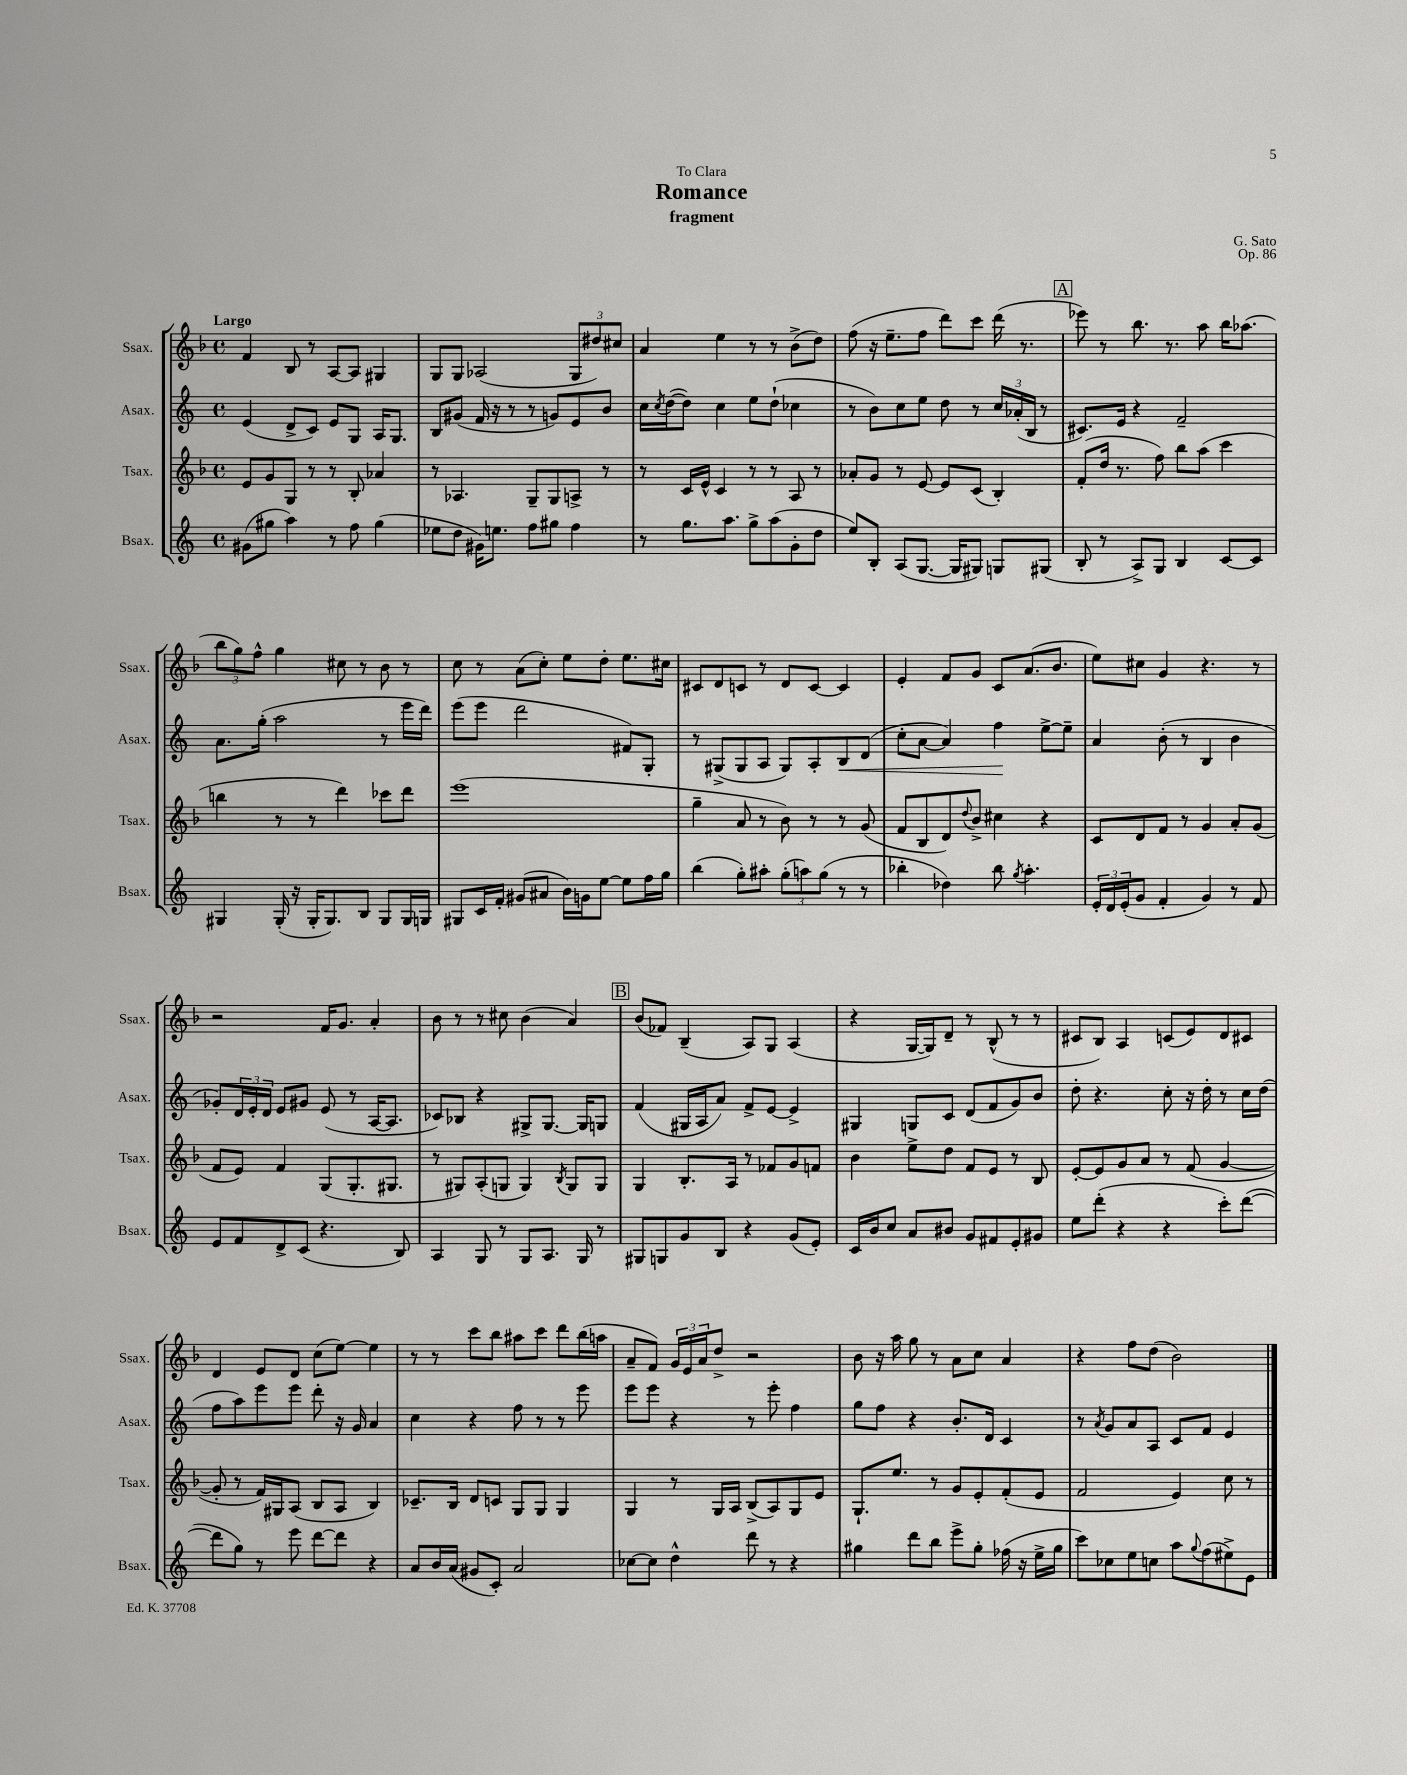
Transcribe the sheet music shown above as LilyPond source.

\header { title = "Romance" composer = "G. Sato" subtitle = "fragment" dedication = "To Clara" opus = "Op. 86" }
<<
\new StaffGroup <<
\new Staff = "s0" \with { instrumentName = "Ssax." shortInstrumentName = "Ssax." } {
    \clef treble \key f \major \defaultTimeSignature \time 4/4 \tempo "Largo"
    f'4 bes8 r8 a8~ a8 gis4 |
    g8 g8 aes2( \tuplet 3/2 { g8 dis''8) cis''8 } |
    a'4 e''4 r8 r8 bes'8->( d''8) |
    f''8( r16 e''8.-- f''8 d'''8) c'''8 d'''16( r8. |
    \mark \markup { \box "A" } ees'''8) r8 bes''8. r8. a''8 bes''16 aes''8.( |
    \tuplet 3/2 { bes''8 g''8) f''8-^ } g''4 cis''8 r8 bes'8 r8 |
    c''8 r8 a'8( c''8-.) e''8 d''8-. e''8. cis''16 |
    cis'8 d'8 c'8 r8 d'8 c'8~ c'4 |
    e'4-. f'8 g'8 c'8 a'8.( bes'8. |
    e''8) cis''8 g'4 r4. r8 |
    r2 f'16 g'8. a'4-. |
    bes'8 r8 r8 cis''8 bes'4( a'4) |
    \mark \markup { \box "B" } bes'8( fes'8) bes4--( a8) g8 a4( |
    r4 g16~ g16) d'8-- r8 bes8-^( r8 r8 |
    cis'8 bes8) a4 c'8( e'8) d'8 cis'8 |
    d'4 e'8 d'8 c''8( e''8~) e''4 |
    r8 r8 c'''8 bes''8 ais''8 c'''8 d'''8 bes''16( a''16 |
    a'8-- f'8) \tuplet 3/2 { g'16 e'16 a'16 } d''8-> r2 |
    bes'8 r16 a''16 g''8 r8 a'8 c''8 a'4 |
    r4 f''8 d''8( bes'2) \bar "|." |
}
\new Staff = "s1" \with { instrumentName = "Asax." shortInstrumentName = "Asax." } {
    \clef treble \key c \major \defaultTimeSignature \time 4/4
    e'4( d'8-> c'8) e'8 g8 a16 g8. |
    b8 gis'8( f'16 r16 r8 r8 g'8) e'8 b'8 |
    c''16 \acciaccatura { c''8 } d''16~( d''8) c''4 e''8 d''8-!( ces''4 |
    r8 b'8) c''8 e''8 d''8 r8 \tuplet 3/2 { c''16 aes'16-.( b16 } r8 |
    \mark \markup { \box "A" } cis'8.) e'16 r4 f'2-- |
    a'8. g''16-.( a''2 r8 e'''16 d'''16) |
    e'''8( e'''8 d'''2 fis'8) g8-. |
    r8 gis8->( gis8 a8 gis8) a8-. b8\< d'8( |
    c''8-. a'8~ a'4) f''4\! e''8~-> e''8-- |
    a'4 b'8-.( r8 b4 b'4 |
    ges'8-.) \tuplet 3/2 { d'16 e'16-. d'16 } e'8 gis'8 e'8( r8 a16~ a8. |
    ces'8) bes8 r4 gis8-> gis8.~ gis16 g8 |
    \mark \markup { \box "B" } f'4( gis16 a16 a'8) f'8-> e'8~ e'4-> |
    gis4 g8 c'8 d'8( f'8 g'8) b'8 |
    d''8-. r4. c''8-. r16 d''16-. r8 c''16 d''16( |
    f''8 a''8) e'''8 e'''8 d'''8-. r16 g'16 a'4 |
    c''4 r4 f''8 r8 r8 e'''8 |
    e'''8 e'''8 r4 r8 e'''8-. f''4 |
    g''8 f''8 r4 b'8.-. d'16 c'4 |
    r8 \acciaccatura { a'8 } g'8 a'8 a8 c'8 f'8 e'4 \bar "|." |
}
\new Staff = "s2" \with { instrumentName = "Tsax." shortInstrumentName = "Tsax." } {
    \clef treble \key f \major \defaultTimeSignature \time 4/4
    e'8 g'8 g8 r8 r8 bes8-. aes'4 |
    r8 aes4. g8-- g8 a8-> r8 |
    r8 c'16 e'16-^ c'4 r8 r8 a8 r8 |
    aes'8-. g'8 r8 e'8~ e'8 c'8( bes4-.) |
    \mark \markup { \box "A" } f'8-.( d''16 r8. f''8) bes''8 a''8( c'''4 |
    b''4 r8 r8 d'''4) ces'''8 d'''8 |
    e'''1( |
    g''4-- a'8 r8 bes'8) r8 r8 g'8( |
    f'8 bes8 d'8) \appoggiatura { d''8 } bes'8-> cis''4 r4 |
    c'8 d'8 f'8 r8 g'4 a'8-. g'8( |
    f'8 e'8) f'4 g8( g8.-. gis8. |
    r8 gis8) a8-.( g8 g4) \acciaccatura { bes8 } g8 g8 |
    \mark \markup { \box "B" } g4 bes8.-. a16 r8 fes'8 g'8 f'8 |
    bes'4 e''8-> d''8 f'8 e'8 r8 bes8 |
    e'8~-. e'8 g'8 a'8 r8 f'8( g'4~ |
    g'8-. r8 f'16) gis16 a8( bes8 a8 bes4) |
    ces'8.-- bes16 d'8 c'8 g8 g8 g4 |
    g4 r8 g16 a16 bes8->( a8) g8 e'8 |
    g8.-! e''8. r8 g'8 e'8-. f'8-.( e'8 |
    f'2 e'4) c''8 r8 \bar "|." |
}
\new Staff = "s3" \with { instrumentName = "Bsax." shortInstrumentName = "Bsax." } {
    \clef treble \key c \major \defaultTimeSignature \time 4/4
    gis'8( gis''8 a''4) r8 f''8 gis''4( |
    ees''8 d''8 gis'16) e''8. f''8 gis''8 f''4 |
    r8 g''8. a''8. g''8-> a''8( g'8-. d''8 |
    e''8) b8-. a8( g8.~ g16 gis8) g8 gis8( |
    \mark \markup { \box "A" } b8-. r8 a8->) g8 b4 c'8~ c'8 |
    gis4 gis16-.( r16 gis16-. gis8.) b8 gis8 gis16 g16 |
    gis8 c'16 f'16-. gis'8( ais'8 b'16) g'16 e''8~ e''8 f''16 g''16 |
    b''4( g''8-.) ais''8-. \tuplet 3/2 { g''8-.( a''8) g''8( } r8 r8 |
    bes''4-. des''4) bes''8 \acciaccatura { g''8 } a''4.-. |
    \tuplet 3/2 { e'16-. d'16 e'16-.( } g'8 f'4-. g'4) r8 f'8 |
    e'8 f'8 d'8-> c'8( r4. b8) |
    a4 g8 r8 g8 a8. g16 r8 |
    \mark \markup { \box "B" } gis8 g8 g'8 b8 r4 g'8( e'8-.) |
    c'16 b'16 c''8 a'8 bis'8 g'8 fis'8 e'8-. gis'8 |
    e''8 d'''8-.( r4 r4 c'''8-.) d'''8~( |
    d'''8 g''8) r8 e'''8 d'''8~ d'''8 r4 |
    a'8 b'16 a'16( gis'8 c'8-.) a'2 |
    ces''8~ ces''8 d''4-^ d'''8 r8 r4 |
    gis''4 d'''8 b''8 e'''8-> gis''8-. fes''16( r16 e''16-> gis''16 |
    c'''8) ces''8 e''8 c''8 a''8 \appoggiatura { g''8 } f''8( eis''8->) e'8 \bar "|." |
}
>>
>>
\layout { \context { \Score \remove "Bar_number_engraver" } }
